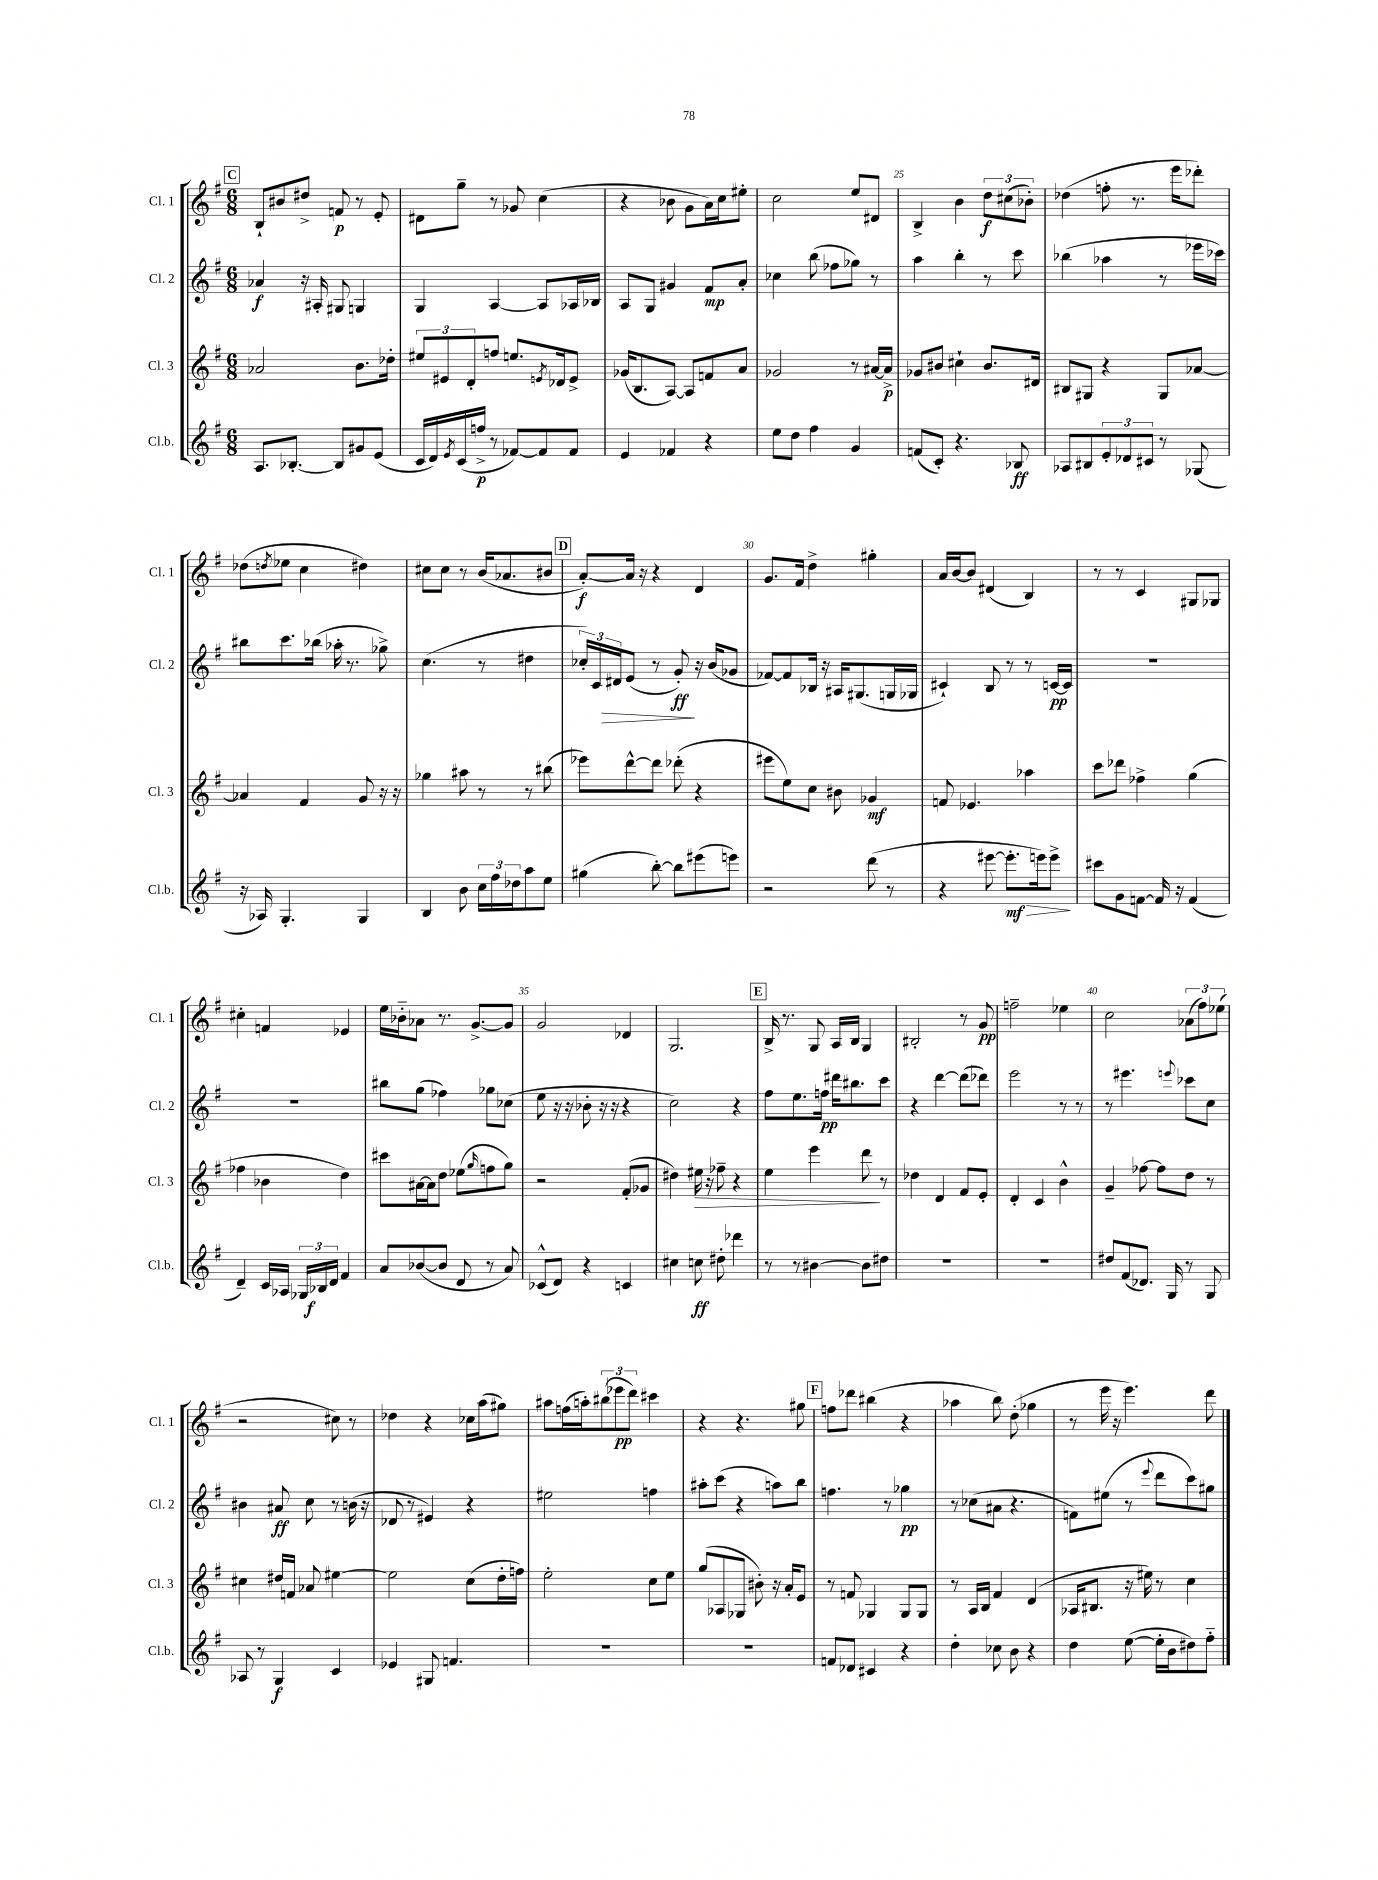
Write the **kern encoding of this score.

**kern	**kern	**kern	**kern
*staff4	*staff3	*staff2	*staff1
*clefG2	*clefG2	*clefG2	*clefG2
*k[f#]	*k[f#]	*k[f#]	*k[f#]
*M6/8	*M6/8	*M6/8	*M6/8
8.A/L	2a-/	4a-/	8B`/L
.	.	.	8b#/
[8.B-'/J	.	.	.
.	.	16r	8dd#^/J
.	.	16A#'/	.
8B-/]L	.	8G#/	8f/
8g#/	8.b\L	4G/	8r
(8e/J	.	.	8e'/
.	16dd-'\Jk	.	.
=	=	=	=
16c/LL	12ee#/L	4G/	8d#\L
16d/)	.	.	.
.	12e#/	.	.
8qe/	.	.	.
(16c/	.	.	8gg~\J
.	12d'/	.	.
16ff^/JJ	.	.	.
8r	8ff/J	[4A/	8r
[8f-/L)	8.ee/L	.	8g-/
8f-/]	.	8A/]L	(4cc\
.	8qe/	.	.
.	16d-/k	.	.
8f-/J	8e^/J	16A-/L	.
.	.	16B-/JJ	.
=	=	=	=
4e/	(16g-/LK	8A/L	4r
.	8.B/	.	.
.	.	8G/J	.
4f-/	[8A/J)	4g#/	8b-\
.	8A/]L	.	8g\L
4r	8f/	8f#/L	16a\L)
.	.	.	16cc\J
.	8a/J	8a'/J	8ee#'\J
=	=	=	=
8ee\L	2g-/	4cc-\	2cc\
8dd\J	.	.	.
4ff#\	.	(8bb\	.
.	.	8ff-\L	.
4g/	8r	8gg-\J)	8ee/L
.	[16a#/LL	8r	8d#/J
.	16a#^/]JJ	.	.
=	=	=	=
(8f/L	8g-/L	4aa\	4B^/
8c'/J)	8b#/J	.	.
4.r	4cc#`\	4bb'\	4b\
.	8.b#/L	8r	12dd\L
.	.	.	(12cc#\
8B-/	.	8ccc\	.
.	.	.	12b-'\J)
.	16d#/Jk	.	.
=	=	=	=
8A-/L	8B#/L	(4bb-\	(4dd-\
8B#/	8G#/J	.	.
12e'/	4r	4aa-\	8ff'\
12d-/	.	.	.
.	.	.	8.r
12c#/J	.	.	.
8r	8G#/L	8r	.
.	.	.	16eee\LK
(8G-/	[8a-/J	16eee-\LL	8ddd-'\J)
.	.	16ccc-\JJ)	.
=	=	=	=
16r	4a-/]	8bb#\L	(8dd-\L
16A-/)	.	.	.
.	.	.	8qdd/
4.G'/	.	8.ccc\	8ee-\J
.	4f#/	.	4cc\
.	.	(16bb-\Jk	.
.	.	16aa-'\	.
.	.	8.r	.
4G/	8g/	.	4dd#\)
.	16r	8gg-^\)	.
.	16r	.	.
=	=	=	=
4B/	4gg-\	(4.cc\	8cc#\L
.	.	.	8cc#\J
8b\	8aa#\	.	8r
24cc\LL	8r	8r	(16b/LK
24ff#\	.	.	.
.	.	.	8.a-/
24dd-\J	.	.	.
8aa\	8r	4dd#\	.
8ee\J	(8bb#\	.	8b#/J
=	=	=	=
(4gg#\	8eee-\L)	24cc-'/LL)	[8a'/L)
.	.	24c/	.
.	.	24d#/J	.
.	[8ddd^^\	(8e/J	16a/]Jk
.	.	.	16r
[8bb'\)	8ddd\]J	8r	4r
8bb\]L	(8ddd-'\	8g'/)	.
(8eee#\	4r	16r	4d/
.	.	(16b/LK	.
8eee\J)	.	8g-/J	.
=	=	=	=
2r	8eee#\L	[8f-/L)	8.g/L
.	8ee\)	8f-/]	.
.	.	.	16f#/Jk
.	8cc\J	16B-/Jk	4dd^\
.	.	16r	.
.	8b#\	16A#/LK	.
.	.	(8.G#/	.
(8ddd\	4g-/	.	4gg#'\
8r	.	16G/L	.
.	.	16G-/JJ	.
=	=	=	=
4r	8f/	4c#`/)	16a/LL
.	.	.	[16b/J
.	4.e-/	.	8b/]J
[8eee#\	.	8B/	(4d#/
8.eee#'\]L	.	8r	.
.	4aa-\	8r	4B/)
16eee\k)	.	.	.
8eee^\J	.	[16c/LL	.
.	.	16c/]JJ	.
=	=	=	=
8ccc#\L	8ccc\L	2.r	8r
8g\	8ddd-\J	.	8r
[8f\J	4ff-^\	.	4c/
16f/]	.	.	.
16r	.	.	.
(4f/	(4gg\	.	8G#/L
.	.	.	8G-/J
=	=	=	=
4d~/)	4ff-\	2.r	4cc#'\
16c/LL	4b-\	.	4f/
16A-/JJ	.	.	.
24G-/LL	.	.	.
24B-/	.	.	.
24d/JJ	.	.	.
4f#/	4dd\)	.	4e-/
=	=	=	=
8a/L	8ccc#\L	8bb#\L	16ee\LL
.	.	.	16b-'~\J
([8b-/	[16a#\L	(8gg\J	8a-\J
.	16a#\]J	.	.
8b-/]J	8dd\J	4ff-\)	8.r
8d/	(8ee-\L	.	.
.	.	.	[8.g^/L
.	16qqgg/	.	.
8r	8ff\	8gg-\L	.
8a/)	8gg\J)	(8cc-\J	8g/]J
=	=	=	=
(8c-^^/L	2r	8ee\	2g/
8d/J)	.	16r	.
.	.	16r	.
4r	.	8b-'\	.
.	.	16r	.
.	.	16r	.
4c/	(8f#'/L	4r	4d-/
.	8g-/J	.	.
=	=	=	=
4cc#\	4dd#\)	2cc\)	2.G/
8cc\	16ee#\	.	.
.	16r	.	.
8dd#'\	8ff-~\	.	.
4ddd-\	4r	4r	.
=	=	=	=
8r	4ee\	8ff#\L	16B^/
.	.	.	8.r
8r	.	8.ee\	.
[4b#\	4eee\	.	8G/
.	.	16ff\Jk	.
.	.	16ddd#\LK	16A/LL
.	.	8.bb#\	16B/JJ
8b#\]L	8ddd\	.	4G/
8dd#\J	8r	8ccc\J	.
=	=	=	=
2.r	4dd-\	4r	2B#'/
.	4d/	[4ddd\	.
.	8f#/L	(8ddd\]L	8r
.	8e'/J	8ddd-\J)	8g/
=	=	=	=
2.r	4d'/	2eee\	2ff~\
.	4c/	.	.
.	4b^^\	8r	4ee-\
.	.	8r	.
=	=	=	=
8dd#/L	4g~/	8r	2cc\
(8f#/	.	4.eee#\	.
8.d-/J)	[8ff-\	.	.
.	8ff-\]L	.	.
16G/	.	.	.
.	.	8qqeee/	.
8r	8dd\J	8ccc-\L	(12a-\L
.	.	.	12ff#\)
8G/	8r	8cc\J	.
.	.	.	(12ee-\J
=	=	=	=
8A-/	4cc#\	4b#\	2r
8r	.	.	.
4G/	16dd#/LL	8a#/	.
.	16f/JJ	.	.
.	8a-/	8cc\	.
4c/	[4ee#\	8r	8cc#\)
.	.	(16b\	8r
.	.	16r	.
=	=	=	=
4e-/	2ee#\]	8d-/	4dd-\
.	.	8r	.
8G#/	.	4e#/)	4r
4.f/	.	.	.
.	(8cc\L	4r	16cc-\LL
.	.	.	(16aa\J
.	16dd'\L	.	8gg#\J)
.	16ff\JJ)	.	.
=	=	=	=
2.r	2ee'\	2ee#\	8aa#\L
.	.	.	(16ff\L
.	.	.	16aa'\J)
.	.	.	(12bb#\
.	.	.	12eee-\
.	.	.	12ddd\J)
.	8cc\L	4ff\	4ccc#\
.	8ee\J	.	.
=	=	=	=
2.r	(8gg/L	8aa#'\L	4r
.	8A-/	(8ccc\J	.
.	8G-/J	4r	4.r
.	8b#'\)	.	.
.	16r	8aa\L)	.
.	16a'/LK	.	.
.	8e/J	8bb\J	8gg#\
=	=	=	=
8f/L	8r	4.ff\	8ff\L
8d-/J	8f/	.	8ddd-\J
4c#/	4G-/	.	(4bb#\
.	.	8r	.
4r	8G-/L	4gg-\	4r
.	8G-/J	.	.
=	=	=	=
4dd'\	8r	8r	4aa-\
.	16A/LL	(8cc-\L	.
.	16B/JJ	.	.
8cc-\	4f#/	8a#\J	8bb\)
8b\	.	4.r	(8dd'\
4r	(4d/	.	4gg-\
=	=	=	=
4dd\	16A-/LK	8f\L)	8r
.	8.B#/J	.	.
.	.	(8ee#\J	16eee\
.	.	.	16r
([8ee\	16r	8r	4.eee\)
.	16ee#\)	.	.
.	.	8qqeee/	.
16ee'\]LL	8r	8ddd\L	.
16b\J	.	.	.
8dd#\)	4cc\	8ccc\)	.
8ff#'~\J	.	8gg#\J	8ddd\
==	==	==	==
*-	*-	*-	*-
